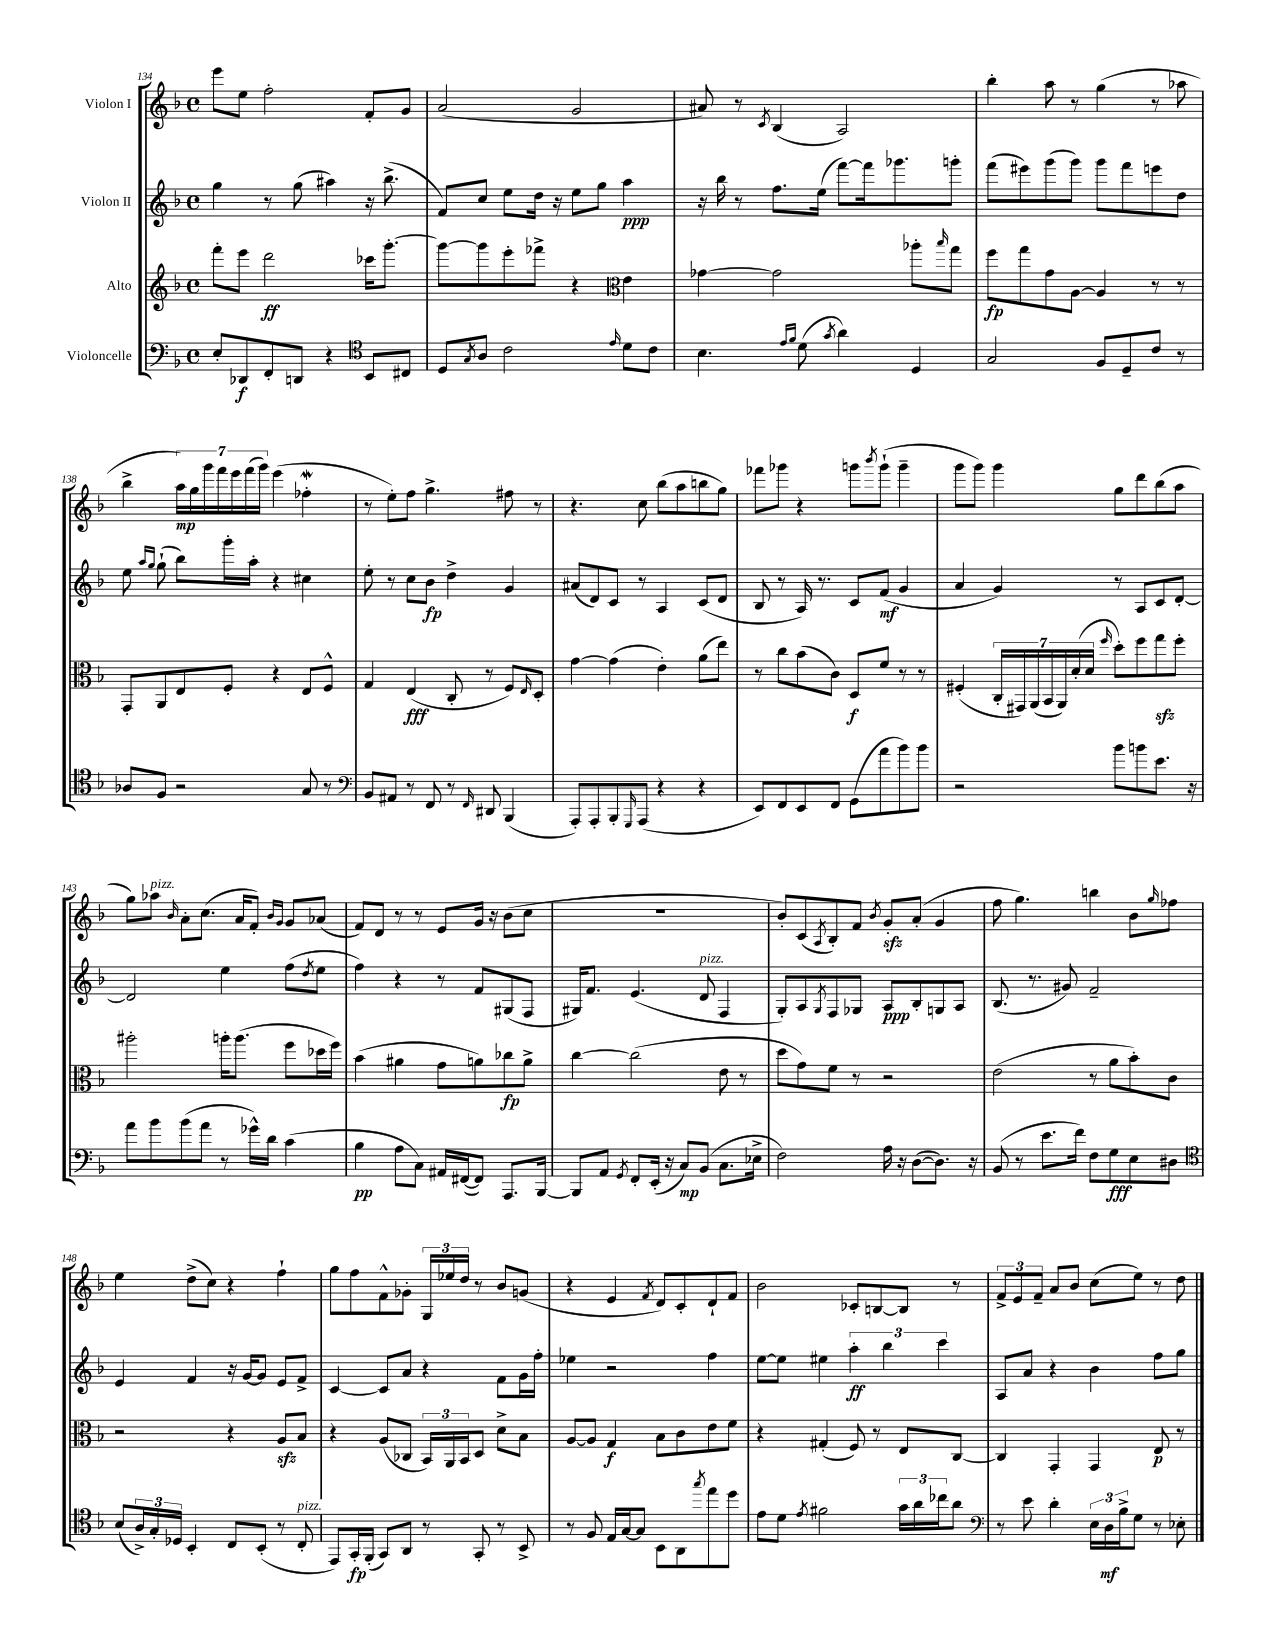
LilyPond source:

<<
\new StaffGroup <<
\new Staff = "s0" \with { instrumentName = "Violon I" } {
    \clef treble \key f \major \defaultTimeSignature \time 4/4
    e'''8 e''8 f''2-. f'8-. g'8 |
    a'2( g'2 |
    ais'8) r8 \acciaccatura { c'8 } bes4( a2) |
    bes''4-. a''8 r8 g''4( r8 aes''8 |
    bes''4-> \tuplet 7/4 { a''16\mp) g''16 g'''16 f'''16 e'''16 f'''16( g'''16) } e'''4( fes''4-.\mordent |
    r8 e''8-.) f''8 g''4.-> fis''8 r8 |
    r4. c''8 bes''8( a''8 b''8 g''8) |
    fes'''8 ges'''8 r4 g'''8 \acciaccatura { bes'''8 } g'''8-!( g'''4-- |
    g'''8 g'''8) g'''4 g''8 d'''8 bes''8( a''8 |
    g''8) aes''8^\markup { \italic "pizz." } \grace { bes'16 } a'8-. c''8.( a'16 f'8-.) \grace { bes'16 g'16 } g'8 aes'8( |
    f'8) d'8 r8 r8 e'8 g'16 r16 bes'8( c''8 |
    R1 |
    bes'8-.) c'8( \acciaccatura { a8 } bes8-.) f'8 \acciaccatura { bes'8 } g'8-.\sfz a'8-.( g'4 |
    f''8 g''4.) b''4 bes'8 \grace { g''16 } fes''8 |
    e''4 d''8->( c''8) r4 f''4-! |
    g''8 f''8 f'8-^ ges'8-. \tuplet 3/2 { g16 ees''16 d''16 } r8 bes'8 g'8( |
    r4 e'4 \acciaccatura { f'8 } d'8) c'8-. d'8-! f'8 |
    bes'2 ces'8-. b8~ b8 r8 |
    \tuplet 3/2 { f'8-> e'8 f'8-- } a'8 bes'8 c''8( e''8) r8 d''8 \bar "|." |
}
\new Staff = "s1" \with { instrumentName = "Violon II" } {
    \clef treble \key f \major \defaultTimeSignature \time 4/4
    g''4 r8 g''8( ais''4) r16 bes''8.->( |
    f'8) c''8 e''8 d''16 r16 e''8 g''8 a''4\ppp |
    r16 bes''16 r8 f''8. e''16( f'''8~) f'''16 ges'''8. g'''8-. |
    f'''8( eis'''8) g'''8( g'''8) g'''8 f'''8 e'''8 d''8 |
    e''8 \grace { a''16 g''16 } g''8-!( bes''8) g'''16-. a''16-. r4 cis''4 |
    e''8-. r8 c''8 bes'8\fp d''4-> g'4 |
    ais'8( d'8) c'8 r8 a4 c'8( d'8 |
    bes8 r8 a16) r8. c'8 f'8\mf( g'4 |
    a'4 g'4) r8 a8 c'8 d'8~-. |
    d'2 e''4 f''8( \acciaccatura { d''8 } e''8 |
    f''4) r4 r8 f'8 gis8( f8 |
    gis16) f'8. e'4.( d'8^\markup { \italic "pizz." } f4 |
    g8-.) a8 \acciaccatura { g8 } f8 ges8 a8\ppp bes8-. g8 a8 |
    bes8.( r8. gis'8) f'2-- |
    e'4 f'4 r16 g'16~ g'8 e'8 f'8-> |
    c'4~ c'8 a'8 r4 f'8 g'16 f''16-. |
    ees''4 r2 f''4 |
    e''8~ e''8 eis''4 \tuplet 3/2 { a''4-.\ff bes''4 c'''4 } |
    a8 a'8 r4 bes'4 f''8 g''8 \bar "|." |
}
\new Staff = "s2" \with { instrumentName = "Alto" } {
    \clef treble \key f \major \defaultTimeSignature \time 4/4
    f'''8-. e'''8 d'''2\ff ces'''16 g'''8.~-. |
    g'''8~ g'''8 e'''8-. fes'''8-> r4 \clef alto e'4 |
    ges'4~ ges'2 aes''8-. \grace { bes''16 } g''8 |
    f''8\fp g''8 g'8 a8~ a4 r8 r8 |
    g,8-. a,8 e8 f8-. r4 e8 f8-^ |
    g4 e4\fff( c8-. r8 f8) \grace { e16 } d8-. |
    g'4~ g'4( e'4-.) a'8( e''8) |
    r8 c''8 bes'8( c'8) d8\f f'8 r8 r8 |
    fis4-.( \tuplet 7/4 { c16-. gis,16) a,16( bes,16 a,16) d'16-.( d'16 } \grace { f''16 } d''8-.) f''8 g''8\sfz f''8-. |
    ais''2-. a''16-. a''8.( f''8 des''16 f''16) |
    bes'4( ais'4 g'8 a'8) ces''8\fp a'8-> |
    c''4~ c''2( e'8 r8 |
    d''8 g'8) f'8 r8 r2 |
    e'2( r8 a'8 bes'8-.) c'8 |
    r2 r4 a8\sfz bes8 |
    r4 a8( ces8 \tuplet 3/2 { bes,16) a,16 bes,16 } d8 d'8-> bes8 |
    a8~ a8 g4\f bes8 c'8 e'8 f'8 |
    r4 gis4-.( f8) r8 e8 c8~ |
    c4 g,4-. g,4 e8\p r8 \bar "|." |
}
\new Staff = "s3" \with { instrumentName = "Violoncelle" } {
    \clef bass \key f \major \defaultTimeSignature \time 4/4
    e8-. des,8\f f,8-. d,8 r4 \clef tenor bes,8 cis8 |
    d8 \acciaccatura { g8 } a8 c'2 \grace { e'16 } d'8 c'8 |
    bes4. \grace { e'16 f'16 } d'8( \acciaccatura { g'8 } a'4) d4 |
    g2 f8 d8-- c'8 r8 |
    aes8 f8 r2 g8 r8 |
    \clef bass bes,8 ais,8 r8 f,8 r8 \grace { f,16 } dis,8 bes,,4( |
    a,,8-.) a,,8-. bes,,8-. \grace { g,,16 } a,,8( r4 r4 |
    e,8) f,8 e,8 f,8 g,8( a'8 bes'8) bes'8 |
    r2 bes'8 b'8 e'8. r16 |
    a'8 bes'8 bes'8( a'8 r8 ges'16-^) d'16 c'4( |
    bes4\pp a8 c8) ais,16 fis,16~( fis,8) a,,8. bes,,16~ |
    bes,,8 a,8 \acciaccatura { g,8 } f,8-. e,16-.( r16 c8\mp) bes,8( c8. ees16-> |
    f2) a16 r16 d8~( d8.) r16 |
    bes,8( r8 e'8. f'16) f8 g8\fff e8 dis8 |
    \clef tenor bes8( \tuplet 3/2 { a16->) g16-. des16 } bes,4-. c8 bes,8-.( r8 c8-.^\markup { \italic "pizz." } |
    e,8) g,16-.\fp f,16-.( g,8) a,8 r8 g,8-. r8 bes,8-> |
    r8 f8 e16 g16~ g8 bes,8 a,8 \acciaccatura { g''8 } e''8 d''8 |
    e'8 d'8 \acciaccatura { e'8 } fis'2 \tuplet 3/2 { g'16 a'16 ces''16 } a'8 |
    \clef bass r8 e'8 d'4-. \tuplet 3/2 { e16 d16\mf bes16-> } g8 r8 ees8-. \bar "|." |
}
>>
>>
\layout { \context { \Score currentBarNumber = #134 } }
